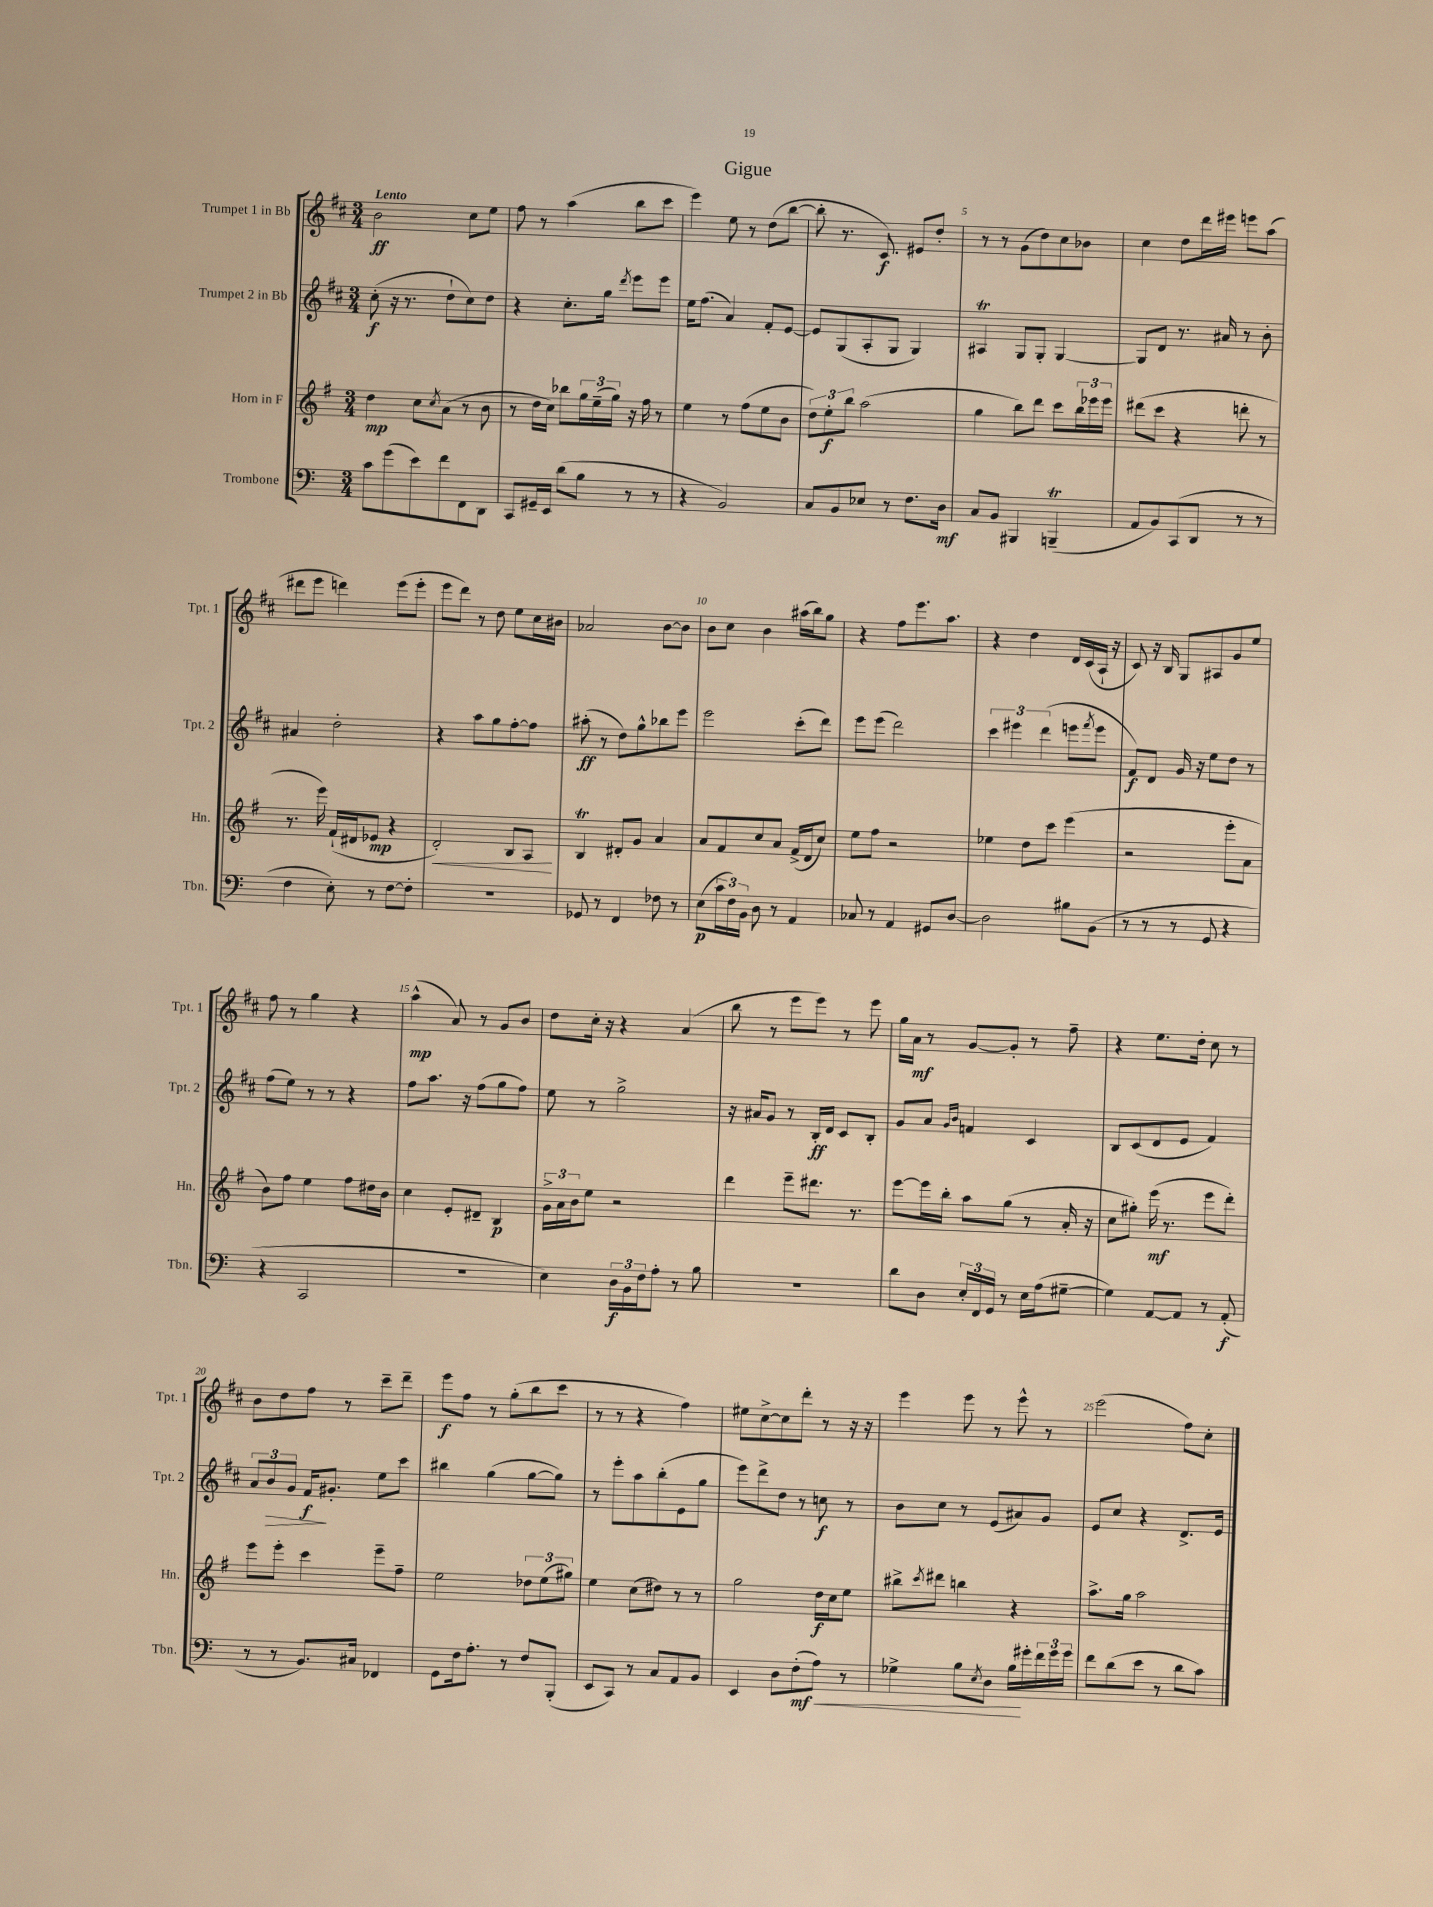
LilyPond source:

\header { title = "Gigue" }
<<
\new StaffGroup <<
\new Staff = "s0" \with { instrumentName = "Trumpet 1 in Bb" shortInstrumentName = "Tpt. 1" } {
    \clef treble \key d \major \numericTimeSignature \time 3/4 \tempo "Lento"
    b'2\ff cis''8 e''8 |
    fis''8 r8 a''4( b''8 cis'''8 |
    e'''4) e''8 r8 d''8( b''8~ |
    b''8-. r8. cis'8.\f) eis'8 d''8-. |
    r8 r8 g'8( d''8) cis''8 bes'8 |
    cis''4 d''8 d'''16 eis'''16 e'''8 a''8( |
    dis'''8 e'''8 d'''4) e'''8( e'''8-. |
    e'''8 d'''8) r8 d''8 e''8 cis''16 bis'16 |
    aes'2 b'8~ b'8 |
    b'8 cis''8 b'4 ais''16( b''16) g''8 |
    r4 fis''8 e'''8. a''8. |
    r4 d''4 d'16 cis'16( a16-! r16 |
    cis'8) r16 b16 g8 ais8 g'8 e''8 |
    fis''8 r8 g''4 r4 |
    a''4-^\mp( a'8) r8 g'8 b'8 |
    d''8 cis''16-. r16 r4 a'4( |
    b''8 r8 e'''8 e'''8) r8 e'''8 |
    g''16 a'16\mf r8 g'8~ g'8-. r8 fis''8-- |
    r4 e''8. d''16-. cis''8 r8 |
    b'8 d''8 fis''8 r8 cis'''8-- d'''8-- |
    e'''8\f fis''8 r8 g''8-.( b''8 cis'''8 |
    r8 r8 r4 fis''4) |
    eis''8 cis''8~-> cis''8 d'''8-. r8 r16 r16 |
    e'''4 e'''8 r8 e'''8-^ r8 |
    e'''2( fis''8) cis''8-. \bar "|." |
}
\new Staff = "s1" \with { instrumentName = "Trumpet 2 in Bb" shortInstrumentName = "Tpt. 2" } {
    \clef treble \key d \major \numericTimeSignature \time 3/4
    cis''8-.\f( r16 r8. d''8-! cis''8) d''8 |
    r4 cis''8.-. g''16 \acciaccatura { d'''8 } e'''8 e'''8 |
    e''16 fis''8.( a'4) fis'8-. e'8~ |
    e'8 g8( a8-. g8 g4) |
    ais4\trill g8 g8-. g4~ |
    g8 d'8 r8. ais'16 r8 b'8-. |
    ais'4 d''2-. |
    r4 a''8 g''8 fis''8~-. fis''8 |
    ais''8-.\ff( r8 d''8) g''8-^ bes''8 e'''8 |
    e'''2 cis'''8-.( d'''8) |
    e'''8 e'''8( d'''2) |
    \tuplet 3/2 { cis'''4 eis'''4 d'''4( } e'''8 \acciaccatura { fis'''8 } e'''8 |
    fis'8\f) d'8 g'16 r16 e''8 d''8 r8 |
    fis''8( e''8) r8 r8 r4 |
    fis''8 a''8. r16 fis''8( g''8 fis''8) |
    e''8 r8 g''2-> |
    r16 ais'16 g'8 r8 b16-.\ff d'16 cis'8 b8-. |
    g'8 a'8 \grace { g'16 b'16 } f'4 cis'4 |
    b8 cis'8( d'8 e'8 fis'4) |
    \tuplet 3/2 { a'8 b'8\> g'8 } fis'16\f\! gis'8.-. e''8 cis'''8 |
    bis''4 g''4( g''8~ g''8) |
    r8 e'''8-. a''8 b''8-.( e'8 g''8 |
    e'''8) d'''8-> d''8 r8 c''8\f r8 |
    b'8 cis''8 r8 e'8( ais'8) g'8 |
    e'8 cis''8 r4 d'8.-> e'16 \bar "|." |
}
\new Staff = "s2" \with { instrumentName = "Horn in F" shortInstrumentName = "Hn." } {
    \clef treble \key g \major \numericTimeSignature \time 3/4
    d''4\mp c''8 \acciaccatura { c''8 } a'8( r8 b'8 |
    r8 d''16 c''16) bes''8 \tuplet 3/2 { g''16 e''16--( g''16) } r16 fis''16 r8 |
    e''4 r8 fis''8( e''8 b'8 |
    \tuplet 3/2 { d''8) e''8-.\f b''8 } a''2( |
    g''4 b''8) d'''8 c'''8 \tuplet 3/2 { b''16 ees'''16 ees'''16 } |
    dis'''8( c'''8 r4 d'''8-. r8 |
    r8. e'''16) fis'16-!( dis'16 ees'8\mp r4 |
    d'2-.\<) b8 a8\! |
    b4\trill dis'8-. g'8 a'4 |
    a'8 fis'8 c''8 a'8 fis'16->( d'16 c''8) |
    e''8 fis''8 r2 |
    ees''4 d''8 c'''8 e'''4( |
    r2 e'''8-. a'8 |
    b'8) fis''8 e''4 fis''8 dis''16 b'16 |
    c''4 e'8-. dis'8-- b4\p |
    \tuplet 3/2 { g'16-> a'16 b'16 } e''8 r2 |
    d'''4 e'''8-- dis'''8. r8. |
    e'''8~ e'''16 b''16-. a''8 g''8( r8 a'16-. r16 |
    c''8 gis''8-.) e'''16\mf( r8. e'''8 d'''8-.) |
    e'''8 e'''8-. c'''4 e'''8-- fis''8-- |
    e''2 \tuplet 3/2 { des''8 e''8( gis''8) } |
    e''4 c''8( dis''8) r8 r8 |
    g''2 d''16\f c''16 e''8 |
    bis''8-> \acciaccatura { c'''8 } dis'''8 b''4 r4 |
    a''8.-> g''16 a''2 \bar "|." |
}
\new Staff = "s3" \with { instrumentName = "Trombone" shortInstrumentName = "Tbn." } {
    \clef bass \key c \major \numericTimeSignature \time 3/4
    c'8 g'8( e'8) f'8 f,8 d,8 |
    c,8 gis,16-- e,16 d'8( b8 r8 r8 |
    r4 b,2) |
    c8 b,8 ees8 r8 f8. d16\mf |
    c8 b,8 bis,,4 b,,4--\trill( |
    a,8 b,8) c,8( d,8 r8 r8 |
    f4 e8-.) r8 f8~ f8-. |
    R2. |
    ges,8 r8 f,4 fes8 r8 |
    e8\p( \tuplet 3/2 { c'16 f16) b,16 } d8 r8 a,4 |
    ces8 r8 a,4 gis,8 d8~ |
    d2 bis8 b,8( |
    r8 r8 r8 g,8 r4 |
    r4 c,2 |
    R2. |
    e4) \tuplet 3/2 { d16\f b,16 f16 } a8-. r8 b8 |
    R2. |
    d'8 d8 \tuplet 3/2 { e16-. f,16 g,16 } r8 e16 a16( gis8~-- |
    gis4) a,8~ a,8 r8 a,8-.\f( |
    r8 r8 b,8.) cis16 fes,4 |
    g,8 f16 a8.-. r8 f8 b,,8-.( |
    e,8 c,8) r8 c8 a,8 b,8 |
    e,4 d8 f8-.\mf\<( a8) r8 |
    ges4-> b8 \acciaccatura { e8 } d8 b16\! gis'16-. \tuplet 3/2 { f'16 gis'16 gis'16 } |
    f'8 d'8( e'8 r8 d'8 c'8) \bar "|." |
}
>>
>>
\layout { \context { \Score \override BarNumber.break-visibility = ##(#f #t #t) barNumberVisibility = #(every-nth-bar-number-visible 5) } }
